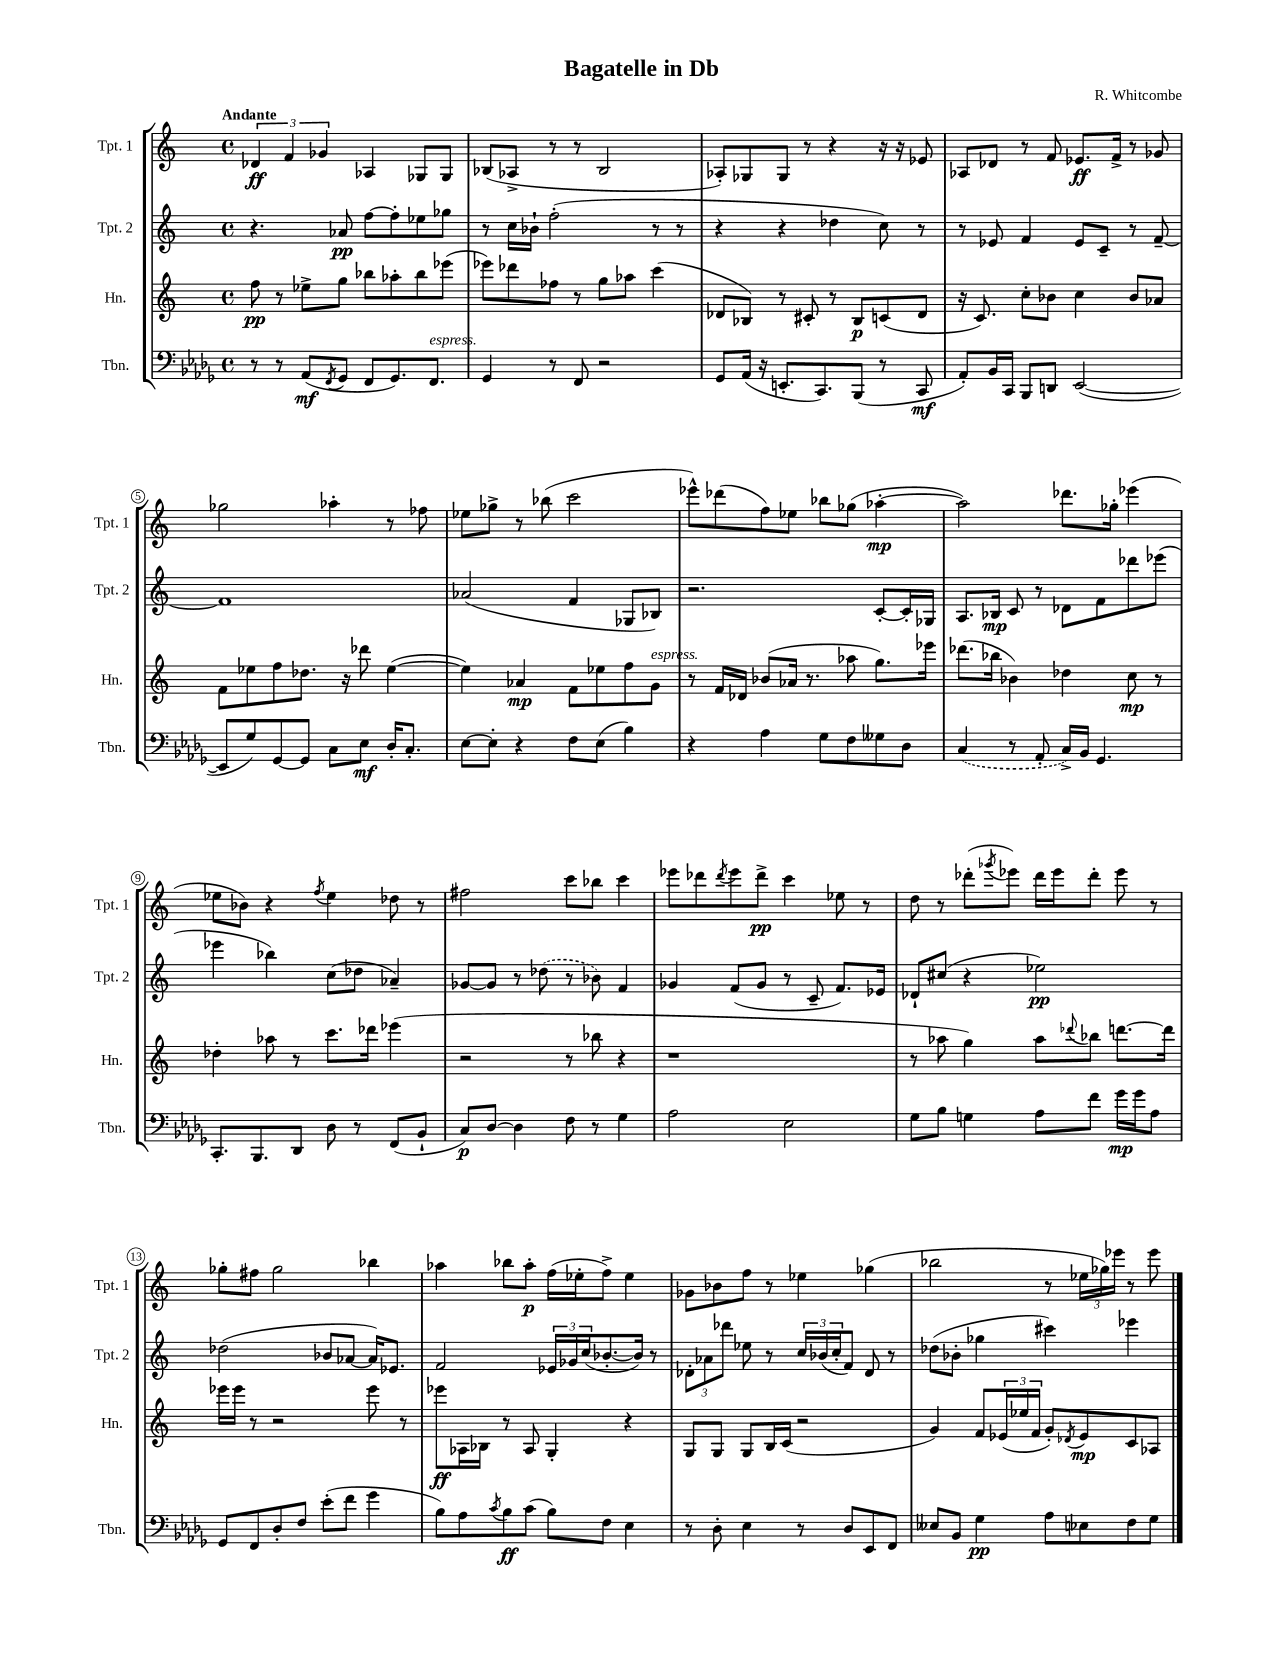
\header { title = "Bagatelle in Db" composer = "R. Whitcombe" }
<<
\new StaffGroup <<
\new Staff = "s0" \with { instrumentName = "Tpt. 1" shortInstrumentName = "Tpt. 1" } {
    \clef treble \key c \major \defaultTimeSignature \time 4/4 \tempo "Andante"
    \tuplet 3/2 { des'4\ff f'4 ges'4 } aes4 ges8 ges8 |
    bes8( aes8-> r8 r8 bes2 |
    aes8-.) ges8 ges8 r8 r4 r16 r16 ees'8 |
    aes8 des'8 r8 f'8 ees'8.\ff f'16-> r8 ges'8 |
    ges''2 aes''4-. r8 fes''8 |
    ees''8 ges''8-> r8 bes''8( c'''2 |
    ees'''8-^) des'''8( f''8) ees''8 bes''8 ges''8( aes''4~-.\mp |
    aes''2) des'''8. ges''16-. ees'''4( |
    ees''8 bes'8) r4 \acciaccatura { f''8 } ees''4 des''8 r8 |
    fis''2 c'''8 bes''8 c'''4 |
    ees'''8 des'''8 \acciaccatura { des'''8 } ees'''8 des'''8->\pp c'''4 ees''8 r8 |
    d''8 r8 des'''8-.( \acciaccatura { ges'''8 } ees'''8) des'''16 ees'''16 des'''8-. ees'''8 r8 |
    ges''8-. fis''8 ges''2 bes''4 |
    aes''4 bes''8 aes''8-.\p f''16( ees''16-. f''8->) ees''4 |
    ges'8 bes'8 f''8 r8 ees''4 ges''4( |
    bes''2 r8 \tuplet 3/2 { ees''16 ges''16) ees'''16 } r8 ees'''8 \bar "|." |
}
\new Staff = "s1" \with { instrumentName = "Tpt. 2" shortInstrumentName = "Tpt. 2" } {
    \clef treble \key c \major \defaultTimeSignature \time 4/4
    r4. aes'8\pp f''8~ f''8-. ees''8 ges''8 |
    r8 c''16 bes'16-! f''2-.( r8 r8 |
    r4 r4 des''4 c''8) r8 |
    r8 ees'8 f'4 ees'8 c'8-- r8 f'8~-- |
    f'1 |
    aes'2( f'4 ges8 bes8) |
    r2. c'8~-. c'16-. ges16 |
    a8. bes16\mp c'8 r8 des'8 f'8 des'''8 ees'''8( |
    ees'''4 bes''4) c''8( des''8 aes'4--) |
    ges'8~ ges'8 r8 \once \slurDashed des''8( r8 bes'8) f'4 |
    ges'4 f'8( ges'8 r8 c'8-- f'8.) ees'16 |
    des'8-! cis''8( r4 ees''2\pp) |
    des''2( bes'8 aes'8~ aes'16) ees'8. |
    f'2 \tuplet 3/2 { ees'16 ges'16 c''16( } bes'8.~-. bes'16) r8 |
    \tuplet 3/2 { des'8-. aes'8 des'''8 } ees''8 r8 \tuplet 3/2 { c''16 bes'16( c''16-. } f'8) des'8 r8 |
    des''8( bes'8-. ges''4 cis'''4) ees'''4 \bar "|." |
}
\new Staff = "s2" \with { instrumentName = "Hn." shortInstrumentName = "Hn." } {
    \clef treble \key c \major \defaultTimeSignature \time 4/4
    f''8\pp r8 ees''8-> g''8 bes''8 aes''8-. bes''8 ees'''8( |
    ees'''8) des'''8 fes''8 r8 g''8 aes''8 c'''4( |
    des'8 bes8) r8 cis'8-. r8 bes8\p c'8( des'8 |
    r16 c'8.) c''8-. bes'8 c''4 bes'8 aes'8 |
    f'8 ees''8 f''8 des''8. r16 des'''8 ees''4~( |
    ees''4) aes'4\mp f'8 ees''8 f''8 g'8^\markup { \italic "espress." } |
    r8 f'16 des'16 bes'8( aes'16 r8. aes''8 g''8.) ees'''16 |
    des'''8.( bes''16 bes'4) des''4 c''8\mp r8 |
    des''4-. aes''8 r8 c'''8. des'''16 ees'''4( |
    r2 r8 bes''8 r4 |
    r1 |
    r8 aes''8 g''4) aes''8 \appoggiatura { des'''8 } bes''8 d'''8.~ d'''16 |
    ees'''16 ees'''16 r8 r2 ees'''8 r8 |
    ees'''8\ff aes16 bes16 r8 aes8 g4-. r4 |
    g8 g8 g8 b16 c'16( r2 |
    g'4) f'8 \tuplet 3/2 { ees'16( ees''16 f'16 } g'8-.) \acciaccatura { des'8 } ees'8\mp c'8 aes8 \bar "|." |
}
\new Staff = "s3" \with { instrumentName = "Tbn." shortInstrumentName = "Tbn." } {
    \clef bass \key des \major \defaultTimeSignature \time 4/4
    r8 r8 aes,8\mf( \acciaccatura { f,8 } ges,8 f,8 ges,8.) f,8.^\markup { \italic "espress." } |
    ges,4 r8 f,8 r2 |
    ges,8 aes,16( r16 e,8.-. c,8.) bes,,8( r8 c,8\mf |
    aes,8-.) bes,16 c,16 bes,,8 d,8 ees,2~( |
    ees,8 ges8) ges,8~ ges,8 c8 ees8\mf des16-. c8.-. |
    ees8~ ees8-. r4 f8 ees8( bes4) |
    r4 aes4 ges8 f8 geses8 des8 |
    \once \slurDashed c4( r8 aes,8-. c16->) bes,16 ges,4. |
    c,8.-. bes,,8. des,8 des8 r8 f,8( bes,8-! |
    c8\p) des8~ des4 f8 r8 ges4 |
    aes2 ees2 |
    ges8 bes8 g4 aes8 f'8 ges'16\mp ges'16 aes8 |
    ges,8 f,8 des8-. f8 ees'8-.( f'8 ges'4 |
    bes8) aes8 \acciaccatura { c'8 } bes8\ff c'8( bes8) f8 ees4 |
    r8 des8-. ees4 r8 des8 ees,8 f,8 |
    eeses8 bes,8 ges4\pp aes8 ees8 f8 ges8 \bar "|." |
}
>>
>>
\layout { \context { \Score \override BarNumber.stencil = #(make-stencil-circler 0.1 0.3 ly:text-interface::print) } }
